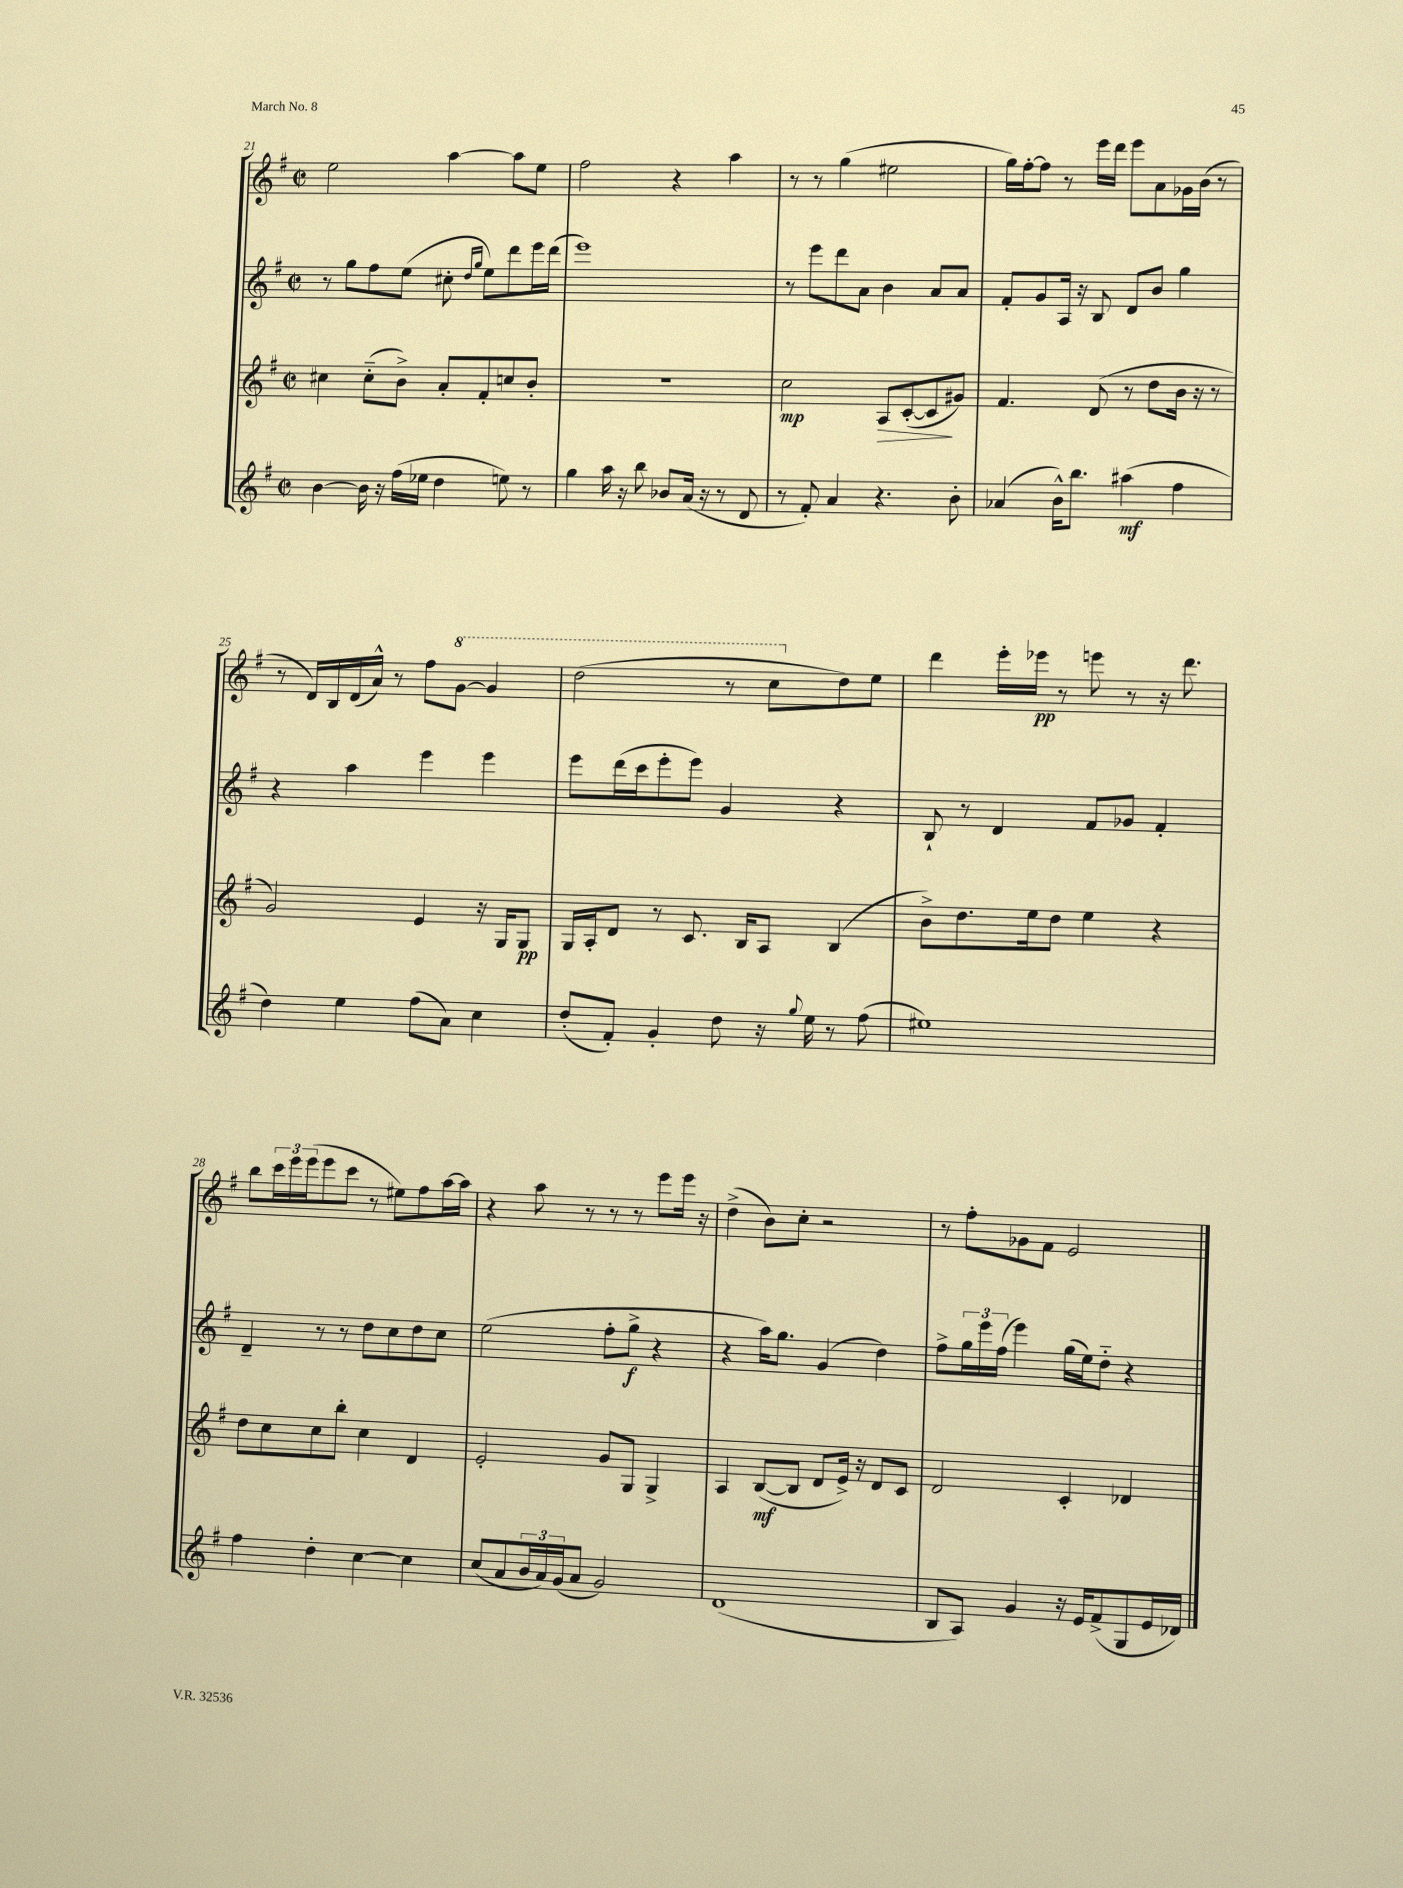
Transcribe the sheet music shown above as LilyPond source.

<<
\new StaffGroup <<
\new Staff = "s0" {
    \clef treble \key g \major \defaultTimeSignature \time 2/2
    e''2 a''4~ a''8 e''8 |
    fis''2 r4 a''4 |
    r8 r8 g''4( eis''2 |
    g''16) fis''16~-. fis''8 r8 e'''16 d'''16 e'''8 a'8 ges'16 b'16( r8 |
    r8 d'16) b16 d'16( a'16-^) r8 fis''8 \ottava #1 g''8~ g''4 |
    d'''2( r8 c'''8 \ottava #0 d''8) e''8 |
    d'''4 e'''16-. ees'''16\pp r8 e'''8 r8 r16 d'''8. |
    b''8 \tuplet 3/2 { c'''16 e'''16 e'''16( } e'''8 c'''8 r8 eis''8) fis''8 a''16~ a''16 |
    r4 a''8 r8 r8 r8 e'''8 e'''16 r16 |
    d''4->( b'8) c''8-. r2 |
    r8 fis''8-. ges'8 fis'8 e'2 \bar "|." |
}
\new Staff = "s1" {
    \clef treble \key g \major \defaultTimeSignature \time 2/2
    r8 g''8 fis''8 e''8( cis''8-. \grace { d''16 g''16 } e''8) d'''8 e'''16 d'''16( |
    e'''1) |
    r8 e'''8 d'''8 a'8 b'4 a'8 a'8 |
    fis'8-. g'8 a16 r16 b8 d'8 b'8 g''4 |
    r4 a''4 e'''4 e'''4 |
    e'''8 d'''16( c'''16 e'''8-. e'''8) g'4 r4 |
    b8-! r8 d'4 fis'8 ges'8 fis'4-. |
    d'4-- r8 r8 d''8 c''8 d''8 c''8 |
    e''2( fis''8-. g''8->\f r4 |
    r4 a''16) g''8. g'4( d''4) |
    fis''8-> \tuplet 3/2 { g''16 e'''16 fis''16( } e'''4) g''16( e''16) d''8-_ r4 \bar "|." |
}
\new Staff = "s2" {
    \clef treble \key g \major \defaultTimeSignature \time 2/2
    cis''4 cis''8-_( b'8->) a'8-. fis'8-. c''8 b'8-. |
    r1 |
    c''2\mp a8\> c'8~-.( c'8\! gis'8) |
    fis'4. d'8( r8 d''8 b'16 r16 r8 |
    g'2) e'4 r16 g16 g8\pp |
    g16 a16-. d'8 r8 c'8. b16 a8 b4( |
    b'8->) d''8. e''16 d''8 e''4 r4 |
    d''8 c''8 c''8 b''8-. c''4 d'4 |
    e'2-. g'8 g8 g4-> |
    a4 b8~\mf( b8 d'8 e'16->) r16 d'8 c'8 |
    d'2 c'4-. des'4 \bar "|." |
}
\new Staff = "s3" {
    \clef treble \key g \major \defaultTimeSignature \time 2/2
    b'4~ b'16 r16 fis''16( ees''16 d''4 e''8) r8 |
    g''4 a''16 r16 b''8 bes'8 a'16( r16 r8 d'8 |
    r8 fis'8-.) a'4 r4. b'8-. |
    aes'4( b'16-^) b''8. ais''4\mf( fis''4 |
    d''4) e''4 fis''8( a'8) c''4 |
    d''8-.( fis'8-.) g'4-. d''8 r16 \appoggiatura { g''8 } e''16 r8 fis''8( |
    eis''1) |
    fis''4 d''4-. c''4~ c''4 |
    c''8( a'8 \tuplet 3/2 { b'16 a'16) g'16( } a'8 g'2) |
    d'1( |
    b8 a8) g'4 r16 e'16 fis'8->( g8 e'16 des'16) \bar "|." |
}
>>
>>
\layout { \context { \Score currentBarNumber = #21 } }
